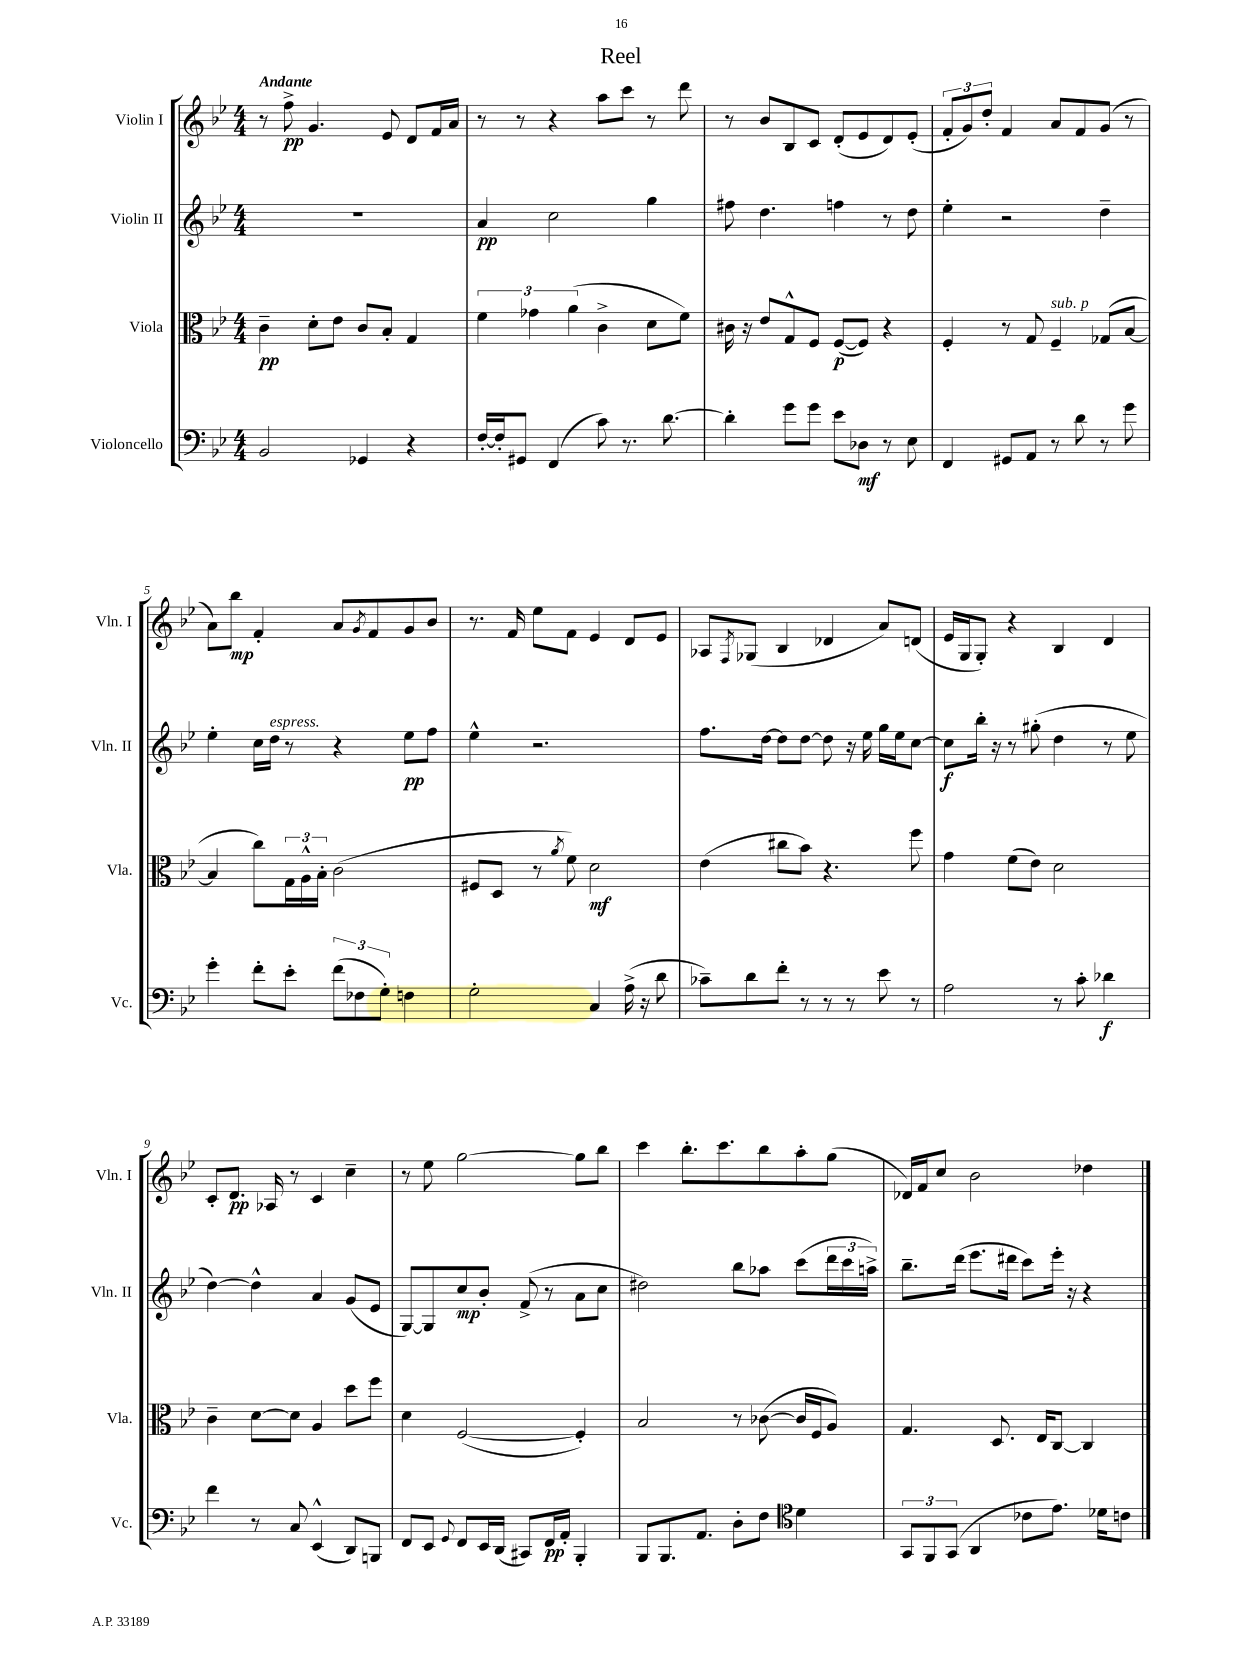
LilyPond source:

\header { title = "Reel" }
<<
\new StaffGroup <<
\new Staff = "s0" \with { instrumentName = "Violin I" shortInstrumentName = "Vln. I" } {
    \clef treble \key bes \major \numericTimeSignature \time 4/4 \tempo "Andante"
    r8 f''8->\pp g'4. ees'8 d'8 f'16 a'16 |
    r8 r8 r4 a''8 c'''8 r8 d'''8 |
    r8 bes'8 bes8 c'8 d'8-.( ees'8 d'8) ees'8-.( |
    \tuplet 3/2 { f'8-. g'8) d''8-. } f'4 a'8 f'8 g'8( r8 |
    a'8) bes''8\mp f'4-. a'8 \acciaccatura { g'8 } f'8 g'8 bes'8 |
    r8. f'16 ees''8 f'8 ees'4 d'8 ees'8 |
    aes8 \acciaccatura { f8 } ges8( bes4 des'4 a'8) d'8( |
    ees'16 g16 g8-.) r4 bes4 d'4 |
    c'8-. d'8.\pp aes16 r8 c'4 c''4-- |
    r8 ees''8 g''2~ g''8 bes''8 |
    c'''4 bes''8.-. c'''8. bes''8 a''8-. g''8( |
    des'16) f'16 c''8 bes'2 des''4 \bar "|." |
}
\new Staff = "s1" \with { instrumentName = "Violin II" shortInstrumentName = "Vln. II" } {
    \clef treble \key bes \major \numericTimeSignature \time 4/4
    R1 |
    a'4\pp c''2 g''4 |
    fis''8 d''4. f''4 r8 d''8 |
    ees''4-. r2 d''4-- |
    ees''4-. c''16 d''16^\markup { \italic "espress." } r8 r4 ees''8\pp f''8 |
    ees''4-^ r2. |
    f''8. d''16~ d''8 d''8~ d''8 r16 ees''16 g''16 ees''16 c''8~ |
    c''8\f bes''16-. r16 r8 gis''8-.( d''4 r8 ees''8 |
    d''4~) d''4-^ a'4 g'8( ees'8 |
    g8~) g8 c''8\mp bes'8-. f'8->( r8 a'8 c''8 |
    dis''2) bes''8 aes''8 c'''8( \tuplet 3/2 { d'''16 c'''16 a''16->) } |
    bes''8.-- d'''16( ees'''8. dis'''16 c'''8) ees'''16-. r16 r4 \bar "|." |
}
\new Staff = "s2" \with { instrumentName = "Viola" shortInstrumentName = "Vla." } {
    \clef alto \key bes \major \numericTimeSignature \time 4/4
    c'4--\pp d'8-. ees'8 c'8 bes8-. g4 |
    \tuplet 3/2 { f'4 ges'4 a'4( } c'4-> d'8 f'8) |
    cis'16 r16 ees'8 g8-^ f8 f8~\p( f8) r4 |
    f4-. r8 g8 f4--^\markup { \italic "sub. p" } ges8( bes8~ |
    bes4 c''8) \tuplet 3/2 { g16 a16-^ bes16-. } c'2( |
    fis8 d8 r8 \acciaccatura { a'8 } f'8) d'2\mf |
    ees'4( cis''8 bes'8) r4. f''8 |
    g'4 f'8( ees'8) d'2 |
    c'4-- d'8~ d'8 a4 d''8 f''8 |
    d'4 f2~( f4-.) |
    bes2 r8 ces'8~( ces'16 f16 a8) |
    g4. d8. ees16 c8~ c4 \bar "|." |
}
\new Staff = "s3" \with { instrumentName = "Violoncello" shortInstrumentName = "Vc." } {
    \clef bass \key bes \major \numericTimeSignature \time 4/4
    bes,2 ges,4 r4 |
    f16~-. f16-. gis,8 f,4( c'8) r8. d'8.~ |
    d'4-. g'8 g'8 ees'8 des8\mf r8 ees8 |
    f,4 gis,8 a,8 r8 d'8 r8 g'8 |
    g'4-. f'8-. ees'8-. \tuplet 3/2 { f'8( fes8 g8-.) } f4 |
    g2-. c4 a16->( r16 d'8 |
    ces'8--) d'8 f'8-. r8 r8 r8 ees'8 r8 |
    a2 r8 c'8-. des'4\f |
    f'4 r8 c8 ees,4-^( d,8) b,,8 |
    f,8 ees,8 \appoggiatura { g,8 } f,8 ees,16 d,16( cis,8) f,16\pp a,16-. bes,,4-. |
    bes,,8 bes,,8. a,8. d8-. f8 \clef tenor d'4 |
    \tuplet 3/2 { g,8 f,8 g,8( } a,4 ces'8 ees'8.) des'16 c'8 \bar "|." |
}
>>
>>
